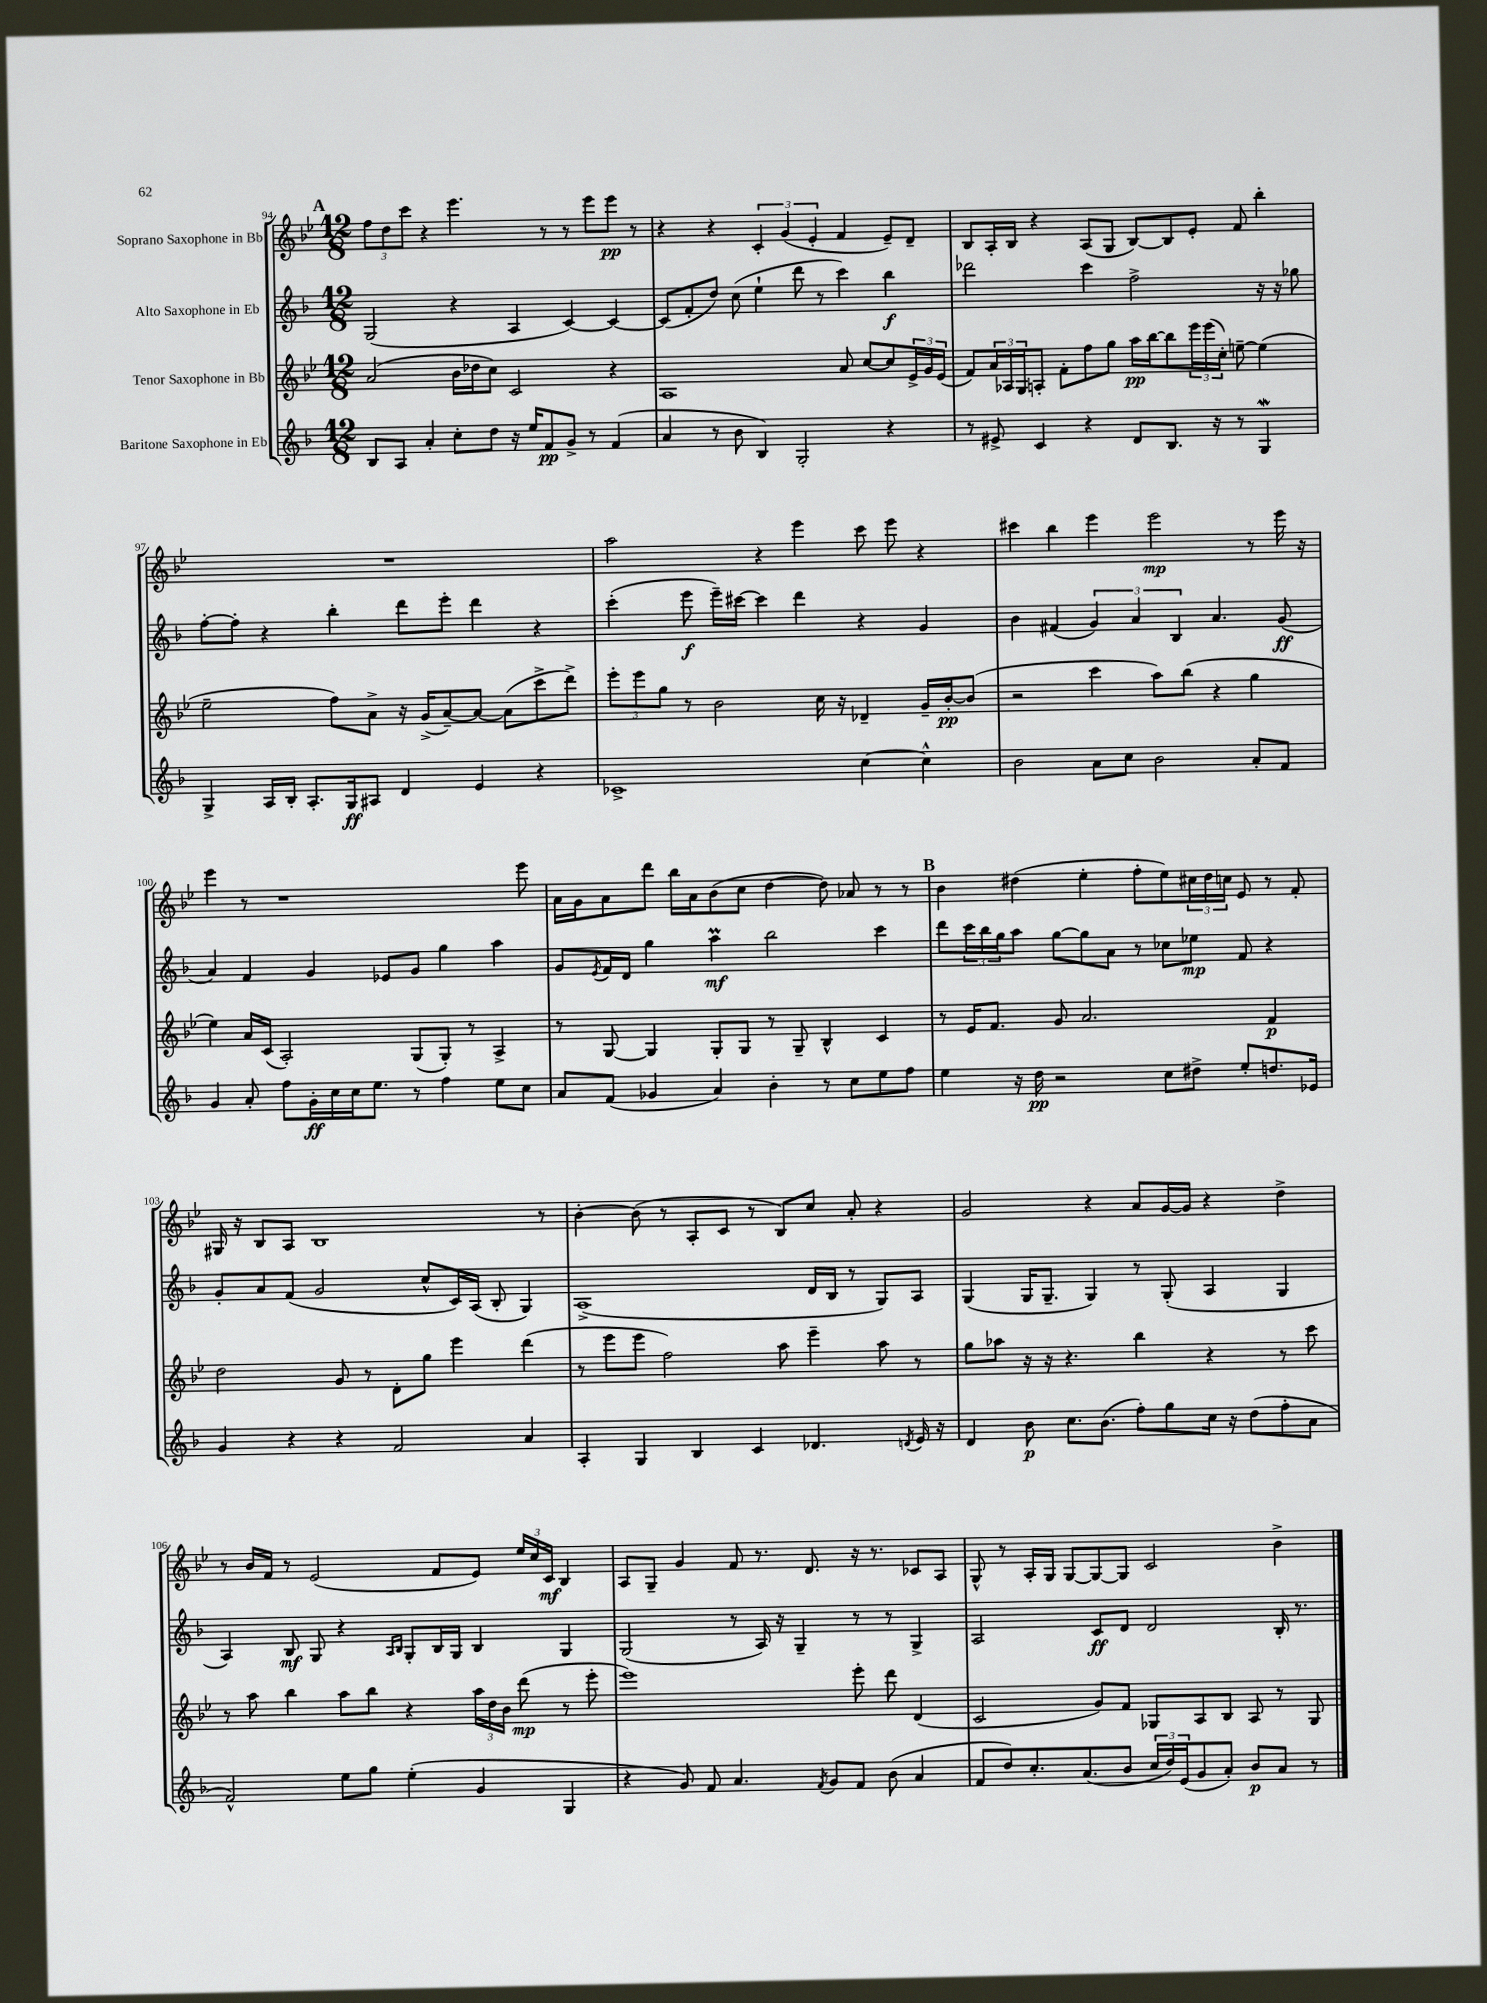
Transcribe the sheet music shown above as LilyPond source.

<<
\new StaffGroup <<
\new Staff = "s0" \with { instrumentName = "Soprano Saxophone in Bb" } {
    \clef treble \key bes \major \numericTimeSignature \time 12/8
    \mark \markup { \bold "A" } \tuplet 3/2 { f''8 d''8 c'''8 } r4 ees'''4. r8 r8 ees'''8 ees'''8\pp r8 |
    r4 r4 \tuplet 3/2 { c'4-. g'4( ees'4-. } f'4 ees'8--) d'8-- |
    bes8 a16-. bes16 r4 a8( g8 bes8~) bes8 ees'8-. f'8 bes''4-. |
    R1. |
    a''2 r4 ees'''4 c'''8 ees'''8 r4 |
    cis'''4 bes''4 ees'''4 ees'''2\mp r8 ees'''16 r16 |
    ees'''4 r8 r1 ees'''8 |
    a'16 g'16 a'8 d'''8 bes''16 a'16 bes'8( c''8 d''4~ d''8) aes'8 r8 r8 |
    \mark \markup { \bold "B" } bes'4 dis''4( ees''4-. f''8-. ees''8) \tuplet 3/2 { cis''16 dis''16 c''16 } ees'8 r8 f'8-. |
    gis16 r16 bes8 a8 bes1 r8 |
    bes'4~-. bes'8( r8 a8-. c'8 r8 bes8) c''8 a'8-. r4 |
    g'2 r4 a'8 g'16~ g'16 r4 d''4-> |
    r8 bes'16 f'16 r8 ees'2( f'8 ees'8) \tuplet 3/2 { ees''16 c''16 c'16\mf } bes4 |
    a8 g8-- g'4 f'8 r8. d'8. r16 r8. ces'8 a8 |
    g8-^ r8 a16-. g16 g8~ g8~ g8 c'2 bes'4-> \bar "|." |
}
\new Staff = "s1" \with { instrumentName = "Alto Saxophone in Eb" } {
    \clef treble \key f \major \numericTimeSignature \time 12/8
    \mark \markup { \bold "A" } g2( r4 a4 c'4~) c'4~ |
    c'8( f'8-. d''8) c''8( e''4-! d'''8 r8 c'''4) bes''4\f |
    des'''2 c'''4 f''2-> r16 r16 ges''8 |
    f''8~-. f''8-. r4 bes''4-. d'''8 e'''8-. d'''4 r4 |
    c'''4-.( e'''8\f e'''16--) cis'''16~ cis'''4 d'''4 r4 g'4 |
    bes'4 fis'4( \tuplet 3/2 { g'4) a'4 bes4 } a'4. g'8\ff( |
    a'4) f'4 g'4 ees'8 g'8 g''4 a''4 |
    g'8 \acciaccatura { e'8 } f'16 d'16 g''4 a''4\prall\mf bes''2 c'''4 |
    \mark \markup { \bold "B" } d'''8 \tuplet 3/2 { c'''16 bes''16 g''16 } a''8 g''8~ g''8 a'8 r8 ces''8 ees''8\mp f'8 r4 |
    g'8-. a'8 f'8( g'2 c''8-^ c'16) a16( bes8-. g4) |
    a1->( d'16 bes16 r8 g8) a8 |
    g4( g16 g8.-- g4) r8 g8-.( a4 g4 |
    a4) bes8\mf g8 r4 \grace { a16 bes16 } g8-. bes16 g16 bes4 g4 |
    g2( r8 a16) r16 g4-- r8 r8 g4-> |
    a2 c'8\ff d'8 d'2 bes16-. r8. \bar "|." |
}
\new Staff = "s2" \with { instrumentName = "Tenor Saxophone in Bb" } {
    \clef treble \key bes \major \numericTimeSignature \time 12/8
    \mark \markup { \bold "A" } a'2( bes'16 des''16 c''8) c'2 r4 |
    a1 a'8 c''8~ c''8 \tuplet 3/2 { ees'16-> g'16 ees'16( } |
    f'8) \tuplet 3/2 { a'16 aes16 g16 } a8-. f'8-. f''8 g''8 a''16\pp bes''16~ bes''8 \tuplet 3/2 { ees'''16 ees'''16( c''16-.) } e''8~-- e''4( |
    ees''2-- f''8) a'8-> r16 g'16->( a'8~--) a'8~ a'8( c'''8-> d'''8->) |
    \tuplet 3/2 { ees'''8-. ees'''8 g''8 } r8 bes'2 c''16 r16 des'4-- g'16-- bes'16~-.\pp bes'8( |
    r2 c'''4 a''8) bes''8( r4 g''4 |
    ees''4) a'16 c'16( a2-.) g8( g8-.) r8 a4-> |
    r8 g8~ g4 g8-. g8 r8 g8-- bes4-^ c'4 |
    \mark \markup { \bold "B" } r8 ees'16 f'8. g'8 a'2. f'4\p |
    d''2 g'8 r8 d'8-. g''8 ees'''4 d'''4( |
    r8 ees'''8 ees'''8 f''2) a''8 ees'''4-- a''8 r8 |
    g''8 aes''8 r16 r16 r4. bes''4 r4 r8 c'''8 |
    r8 a''8 bes''4 a''8 bes''8 r4 \tuplet 3/2 { a''16 d''16 bes'16 } d'''8\mp( r8 ees'''8-. |
    ees'''1) ees'''8-. d'''8 d'4( |
    c'2 g'8) f'8 ges8 a8 bes8 a8 r8 ges8 \bar "|." |
}
\new Staff = "s3" \with { instrumentName = "Baritone Saxophone in Eb" } {
    \clef treble \key f \major \numericTimeSignature \time 12/8
    \mark \markup { \bold "A" } bes8 a8 a'4-. c''8-. d''8 r16 e''16 f'8\pp g'8-> r8 f'4( |
    a'4 r8 bes'8 bes4) g2-. r4 |
    r8 eis'8-> c'4 r4 d'8 bes8. r16 r8 g4\mordent |
    g4-> a16 bes16-. a8.-. g16\ff ais8 d'4 e'4 r4 |
    ces'1-> c''4~ c''4-^ |
    bes'2 a'8 c''8 bes'2 a'8-. f'8 |
    g'4 a'8-. f''8 g'16-.\ff c''16 c''16 e''8. r8 f''4 e''8 c''8 |
    a'8 f'8( ges'4 a'4) bes'4-. r8 c''8 e''8 f''8 |
    \mark \markup { \bold "B" } e''4 r16 d''16\pp r2 c''8 dis''8-> e''8-. d''8. ees'16 |
    g'4 r4 r4 f'2 a'4 |
    a4-. g4 bes4 c'4 des'4. \acciaccatura { d'8 } e'16 r16 |
    d'4 bes'8\p c''8. bes'8.( f''8-.) g''8 c''16 r16 d''8( f''8-. a'8 |
    f'2-^) e''8 g''8 e''4-.( g'4 g4 |
    r4 g'8) f'8 a'4. \acciaccatura { f'8 } g'8 f'8 bes'8( a'4 |
    f'8 d''8) c''8.-. a'8.( bes'8 \tuplet 3/2 { c''16 d''16) e'16( } g'8 a'8-.) bes'8\p a'8 r8 \bar "|." |
}
>>
>>
\layout { \context { \Score currentBarNumber = #94 } }
